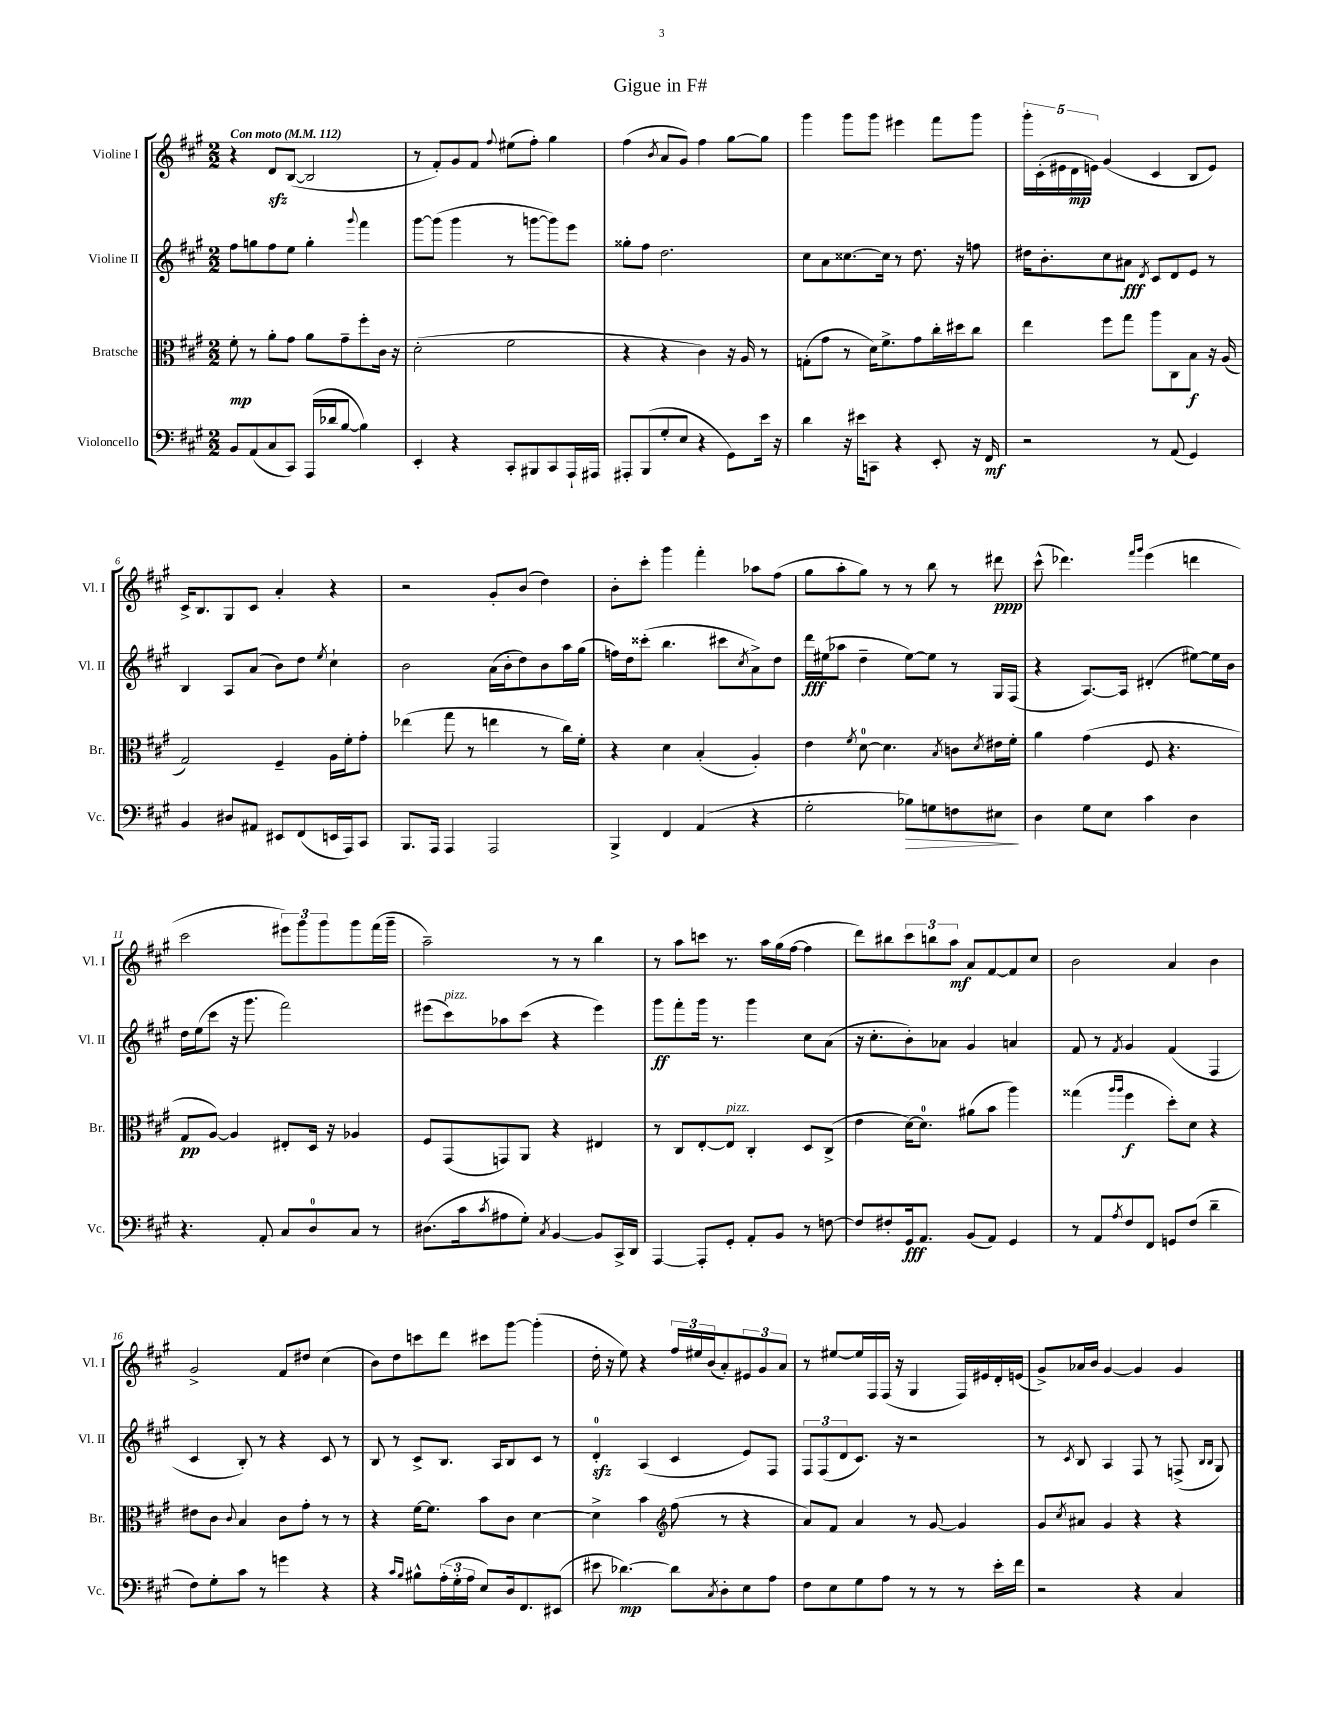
\header { title = "Gigue in F#" }
<<
\new StaffGroup <<
\new Staff = "s0" \with { instrumentName = "Violine I" shortInstrumentName = "Vl. I" } {
    \clef treble \key a \major \numericTimeSignature \time 2/2 \tempo "Con moto" 4 = 112
    r4 d'8\sfz b8~( b2 |
    r8 fis'8-.) gis'8 fis'8 \appoggiatura { fis''8 } eis''8( fis''8-.) gis''4 |
    fis''4( \acciaccatura { b'8 } a'8 gis'8) fis''4 gis''8~ gis''8 |
    gis'''4 gis'''8 gis'''8 eis'''4 fis'''8 gis'''8 |
    \tuplet 5/4 { gis'''16-. cis'16-.( eis'16 d'16\mp e'16) } gis'4( cis'4 b8 e'8) |
    cis'16-> b8. gis8 cis'8 a'4-. r4 |
    r2 gis'8-. b'8( d''4) |
    b'8-. cis'''8-. gis'''4 fis'''4-. aes''8 fis''8( |
    gis''8 a''8-. gis''8) r8 r8 b''8 r8 dis'''8\ppp |
    cis'''8-^( des'''4.) \grace { fis'''16 gis'''16 } e'''4( d'''4 |
    cis'''2 \tuplet 3/2 { eis'''8) gis'''8 gis'''8 } gis'''8 fis'''16( gis'''16-- |
    a''2--) r8 r8 b''4 |
    r8 a''8 c'''8 r8. a''16 gis''16( fis''16~ fis''4 |
    d'''8) bis''8 \tuplet 3/2 { cis'''8 b''8 a''8\mf } a'8 fis'8~ fis'8 cis''8 |
    b'2 a'4 b'4 |
    gis'2-> fis'8 dis''8 cis''4( |
    b'8) d''8 c'''8 d'''8 cis'''8 gis'''8~ gis'''4-.( |
    d''16-. r16 e''8) r4 \tuplet 3/2 { fis''16 eis''16 b'16( } a'8-.) \tuplet 3/2 { eis'8 gis'8 a'8 } |
    r8 eis''8~ eis''16 fis16 fis16( r16 gis4 fis16) eis'16 d'16-. e'16( |
    gis'8->) aes'16 b'16 gis'4~ gis'4 gis'4 \bar "|." |
}
\new Staff = "s1" \with { instrumentName = "Violine II" shortInstrumentName = "Vl. II" } {
    \clef treble \key a \major \numericTimeSignature \time 2/2
    fis''8 g''8 fis''8 e''8 g''4-. \appoggiatura { gis'''8 } fis'''4 |
    gis'''8~ gis'''8( gis'''4 r8 g'''8~ g'''8) e'''8 |
    gisis''8-. fis''8 d''2. |
    cis''8 a'8 cisis''8.~ cisis''16 r8 d''8. r16 f''8 |
    dis''16 b'8.-. cis''8 ais'8\fff \acciaccatura { d'8 } cis'8 d'8 e'8 r8 |
    b4 a8 a'8( b'8) d''8 \acciaccatura { e''8 } cis''4-! |
    b'2 a'16( b'16-. d''8) b'8 a''16 gis''16( |
    f''16) d''16 cisis'''8-.( b''4. cis'''8 \acciaccatura { cis''8 } a'8->) d''8 |
    d'''16\fff eis''16( aes''8 d''4-- eis''8~) eis''8 r8 gis16 fis16( |
    r4 a8.~) a16 dis'4-.( eis''8~) eis''16 b'16 |
    d''16 e''16( cis'''8 r16 gis'''8. fis'''2) |
    eis'''8( cis'''8^\markup { \italic "pizz." }) aes''8 cis'''8( r4 eis'''4) |
    gis'''8\ff fis'''8-. gis'''16 r8. gis'''4 cis''8 a'8( |
    r16 cis''8.-. b'8-.) aes'8 gis'4 a'4 |
    fis'8 r8 \acciaccatura { fis'8 } gis'4 fis'4( fis4 |
    cis'4 b8-.) r8 r4 cis'8 r8 |
    b8 r8 cis'8-> b8. a16 b8 cis'8 r8 |
    d'4-0-.\sfz a4( cis'4 e'8) fis8 |
    \tuplet 3/2 { fis8 fis8( d'8 } cis'8.) r16 r2 |
    r8 \acciaccatura { cis'8 } b8 a4 fis8 r8 f8->( \grace { b16 b16 } gis8) \bar "|." |
}
\new Staff = "s2" \with { instrumentName = "Bratsche" shortInstrumentName = "Br." } {
    \clef alto \key a \major \numericTimeSignature \time 2/2
    fis'8-.\mp r8 a'8-. gis'8 a'8 gis'8-- fis''8-. cis'16 r16 |
    d'2-.( fis'2 |
    r4 r4 cis'4) r16 a16 r8 |
    g8-.( gis'8 r8 d'16) fis'8.-> gis'8 cis''16-. dis''16 cis''8 |
    e''4 fis''8 gis''8 a''8 cis8 b8\f r16 a16( |
    gis2) fis4-- a16 fis'16-. gis'8-. |
    ees''4( gis''8 r8 e''4 r8 cis''16) fis'16-. |
    r4 d'4 b4-.( a4-.) |
    e'4 \acciaccatura { fis'8 } d'8-0~ d'4. \acciaccatura { b8 } c'8 \acciaccatura { d'8 } eis'16 fis'16-. |
    a'4 gis'4( fis8 r4. |
    gis8\pp a8~) a4 eis8-. d16 r16 aes4 |
    fis8 gis,8( g,8) a,8 r4 eis4 |
    r8 cis8 e8~-. e8^\markup { \italic "pizz." } cis4-. d8 cis8->( |
    e'4 d'16~) d'8.-0 ais'8( b'8 a''4) |
    gisis''4( \grace { a''16 a''16 } fis''4\f d''8-.) d'8 r4 |
    eis'8 cis'8 \appoggiatura { cis'8 } b4 cis'8 gis'8-. r8 r8 |
    r4 fis'16~ fis'8. b'8 cis'8 d'4~ |
    d'4-> b'4 \clef treble fis''8( r8 r4 |
    a'8) fis'8 a'4 r8 gis'8~ gis'4 |
    gis'8 \acciaccatura { cis''8 } ais'8 gis'4 r4 r4 \bar "|." |
}
\new Staff = "s3" \with { instrumentName = "Violoncello" shortInstrumentName = "Vc." } {
    \clef bass \key a \major \numericTimeSignature \time 2/2
    b,8 a,8( cis8 cis,8) a,,16( des'16 b8~ b4) |
    e,4-. r4 cis,8-. bis,,8 cis,8 a,,16-! ais,,16 |
    ais,,8-. b,,8( gis8-. e8 r4 gis,8) e'16 r16 |
    d'4 r16 eis'16 c,8 r4 e,8-. r16 fis,16\mf |
    r2 r8 a,8( gis,4) |
    b,4 dis8 ais,8 eis,8 fis,8( e,16 a,,16) cis,8 |
    b,,8. a,,16 a,,4 a,,2 |
    b,,4-> fis,4 a,4( r4 |
    gis2-. bes8\>) g8 f8 eis8\! |
    d4 gis8 e8 cis'4 d4 |
    r4. a,8-. cis8 d8-0 cis8 r8 |
    dis8.( cis'16 \acciaccatura { cis'8 } ais8 gis8-.) \acciaccatura { cis8 } b,4~ b,8 cis,16-> d,16 |
    a,,4~ a,,8-. gis,8-. a,8-. b,8 r8 f8~ |
    f8 fis8-. gis,16\fff a,8. b,8( a,8) gis,4 |
    r8 a,8 \acciaccatura { a8 } fis8 fis,8 g,8 fis8( d'4-- |
    fis8) gis8-. cis'8 r8 g'4 r4 |
    r4 \grace { cis'16 b16 } bis8-^ \tuplet 3/2 { a16-.( gis16-. a16 } e8) d16 fis,8. eis,8( |
    eis'8 des'4.~\mp) des'8 \acciaccatura { cis8 } d8-. e8 a8 |
    fis8 e8 gis8 a8 r8 r8 r8 e'16-. fis'16 |
    r2 r4 cis4 \bar "|." |
}
>>
>>
